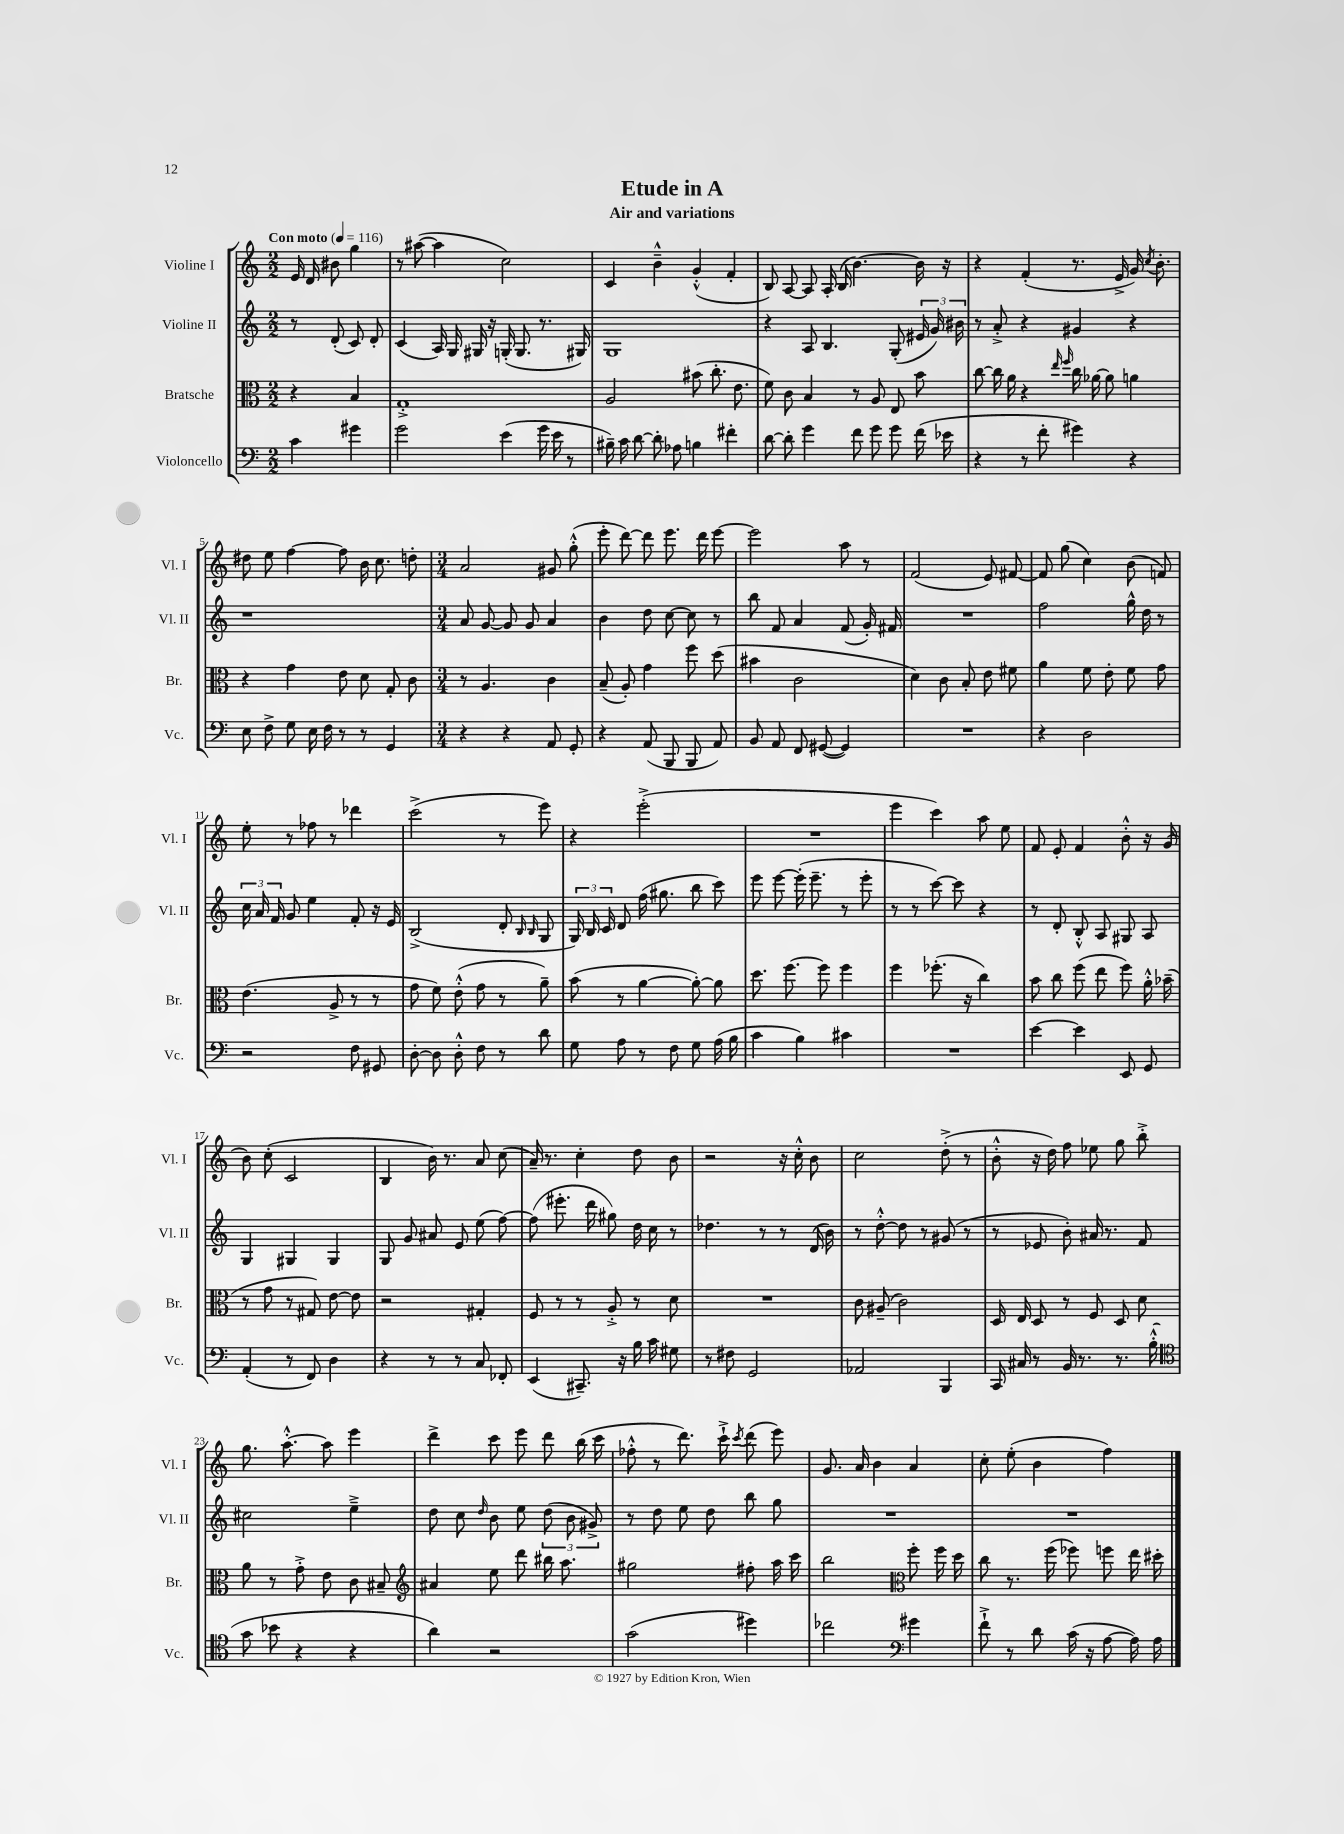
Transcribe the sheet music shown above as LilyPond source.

\header { title = "Etude in A" subtitle = "Air and variations" }
<<
\new StaffGroup <<
\new Staff = "s0" \with { instrumentName = "Violine I" shortInstrumentName = "Vl. I" } {
    \clef treble \key c \major \numericTimeSignature \time 2/2 \partial 2 \tempo "Con moto" 4 = 116
    \autoBeamOff e'16 d'16 bis'8 g''4 |
    r8 ais''8~( ais''4 c''2) |
    c'4 b'4---^ g'4-.-^( f'4-. |
    b8) a8~ a8 a16-. b16( b'4.~) b'16 r16 |
    r4 f'4-.( r8. e'16-> g'16) \acciaccatura { c''8 } b'8.-. |
    dis''8 e''8 f''4~ f''8 b'16 c''8. d''8-. |
    \numericTimeSignature \time 3/4 a'2 gis'8 g''8-.-^( |
    e'''8-. d'''8~) d'''8 e'''8. d'''16 e'''8~ |
    e'''2 a''8 r8 |
    f'2( e'8) fis'8~ |
    fis'8 g''8( c''4) b'8( f'8) |
    e''8-. r8 fes''8 r8 des'''4 |
    c'''2->( r8 e'''8) |
    r4 e'''2-.->( |
    R2. |
    e'''4 c'''4) a''8 e''8 |
    f'8 e'8-. f'4 b'8-.-^ r16 g'16( |
    b'8) c''8-.( c'2 |
    b4 b'16) r8. a'8 c''8( |
    a'16--) r8. c''4-. d''8 b'8 |
    r2 r16 c''16-.-^ b'8 |
    c''2 d''8-.->( r8 |
    b'8-.-^ r16 d''16) f''8 ees''8 g''8 b''8-.-> |
    g''8. a''8.~-.-^ a''8 e'''4 |
    d'''4-> c'''8 e'''8 d'''8 b''16( c'''16 |
    fes''8-.-^ r8 d'''8.) c'''16-!-> \acciaccatura { c'''8 } d'''8( e'''8) |
    g'8. a'16 b'4 a'4 |
    c''8-. e''8-.( b'4 f''4) \bar "|." |
}
\new Staff = "s1" \with { instrumentName = "Violine II" shortInstrumentName = "Vl. II" } {
    \clef treble \key c \major \numericTimeSignature \time 2/2 \partial 2
    \autoBeamOff r8 d'8-.( c'8) d'8-. |
    c'4( a16) g16 gis16 r16 g16-.( g8. r8. gis16) |
    g1 |
    r4 a8 b4. g8-.( \tuplet 3/2 { eis'16 g'16) bis'16 } |
    r8 a'8-.-> r4 gis'4 r4 |
    r1 |
    \numericTimeSignature \time 3/4 a'8 g'8~ g'8 g'8 a'4 |
    b'4 d''8 c''8~ c''8 r8 |
    b''8 f'8 a'4 f'8( g'16-.) fis'16 |
    R2. |
    f''2 g''16-^ d''16 r8 |
    \tuplet 3/2 { c''16 a'16 f'16 } g'8 e''4 f'8-. r16 e'16 |
    b2->( d'8-. \grace { b16 b16 } g8 |
    \tuplet 3/2 { g16) b16 c'16 } d'8 f''16( gis''8. b''8 c'''8) |
    e'''8 e'''8~ e'''16-.( e'''8.-- r8 e'''8-. |
    r8 r8 c'''8~) c'''8 r4 |
    r8 d'8-. b8-.-^ a8 gis8 a8 |
    g4 gis4 gis4 |
    g8 g'8 ais'8 e'8 e''8( f''8~) |
    f''8( eis'''8.-. d'''16 gis''8) d''16 c''16 r8 |
    des''4. r8 r8 d'16( b'16) |
    r8 d''8~-.-^ d''8 r8 gis'8( r8 |
    r8 ees'8 b'8-.) ais'16 r8. f'8 |
    cis''2 e''4---> |
    d''8 c''8 \grace { d''16 } b'8 e''8 \tuplet 3/2 { d''8( b'8 gis'8->) } |
    r8 d''8 e''8 d''8 b''8 g''8 |
    R2. |
    R2. \bar "|." |
}
\new Staff = "s2" \with { instrumentName = "Bratsche" shortInstrumentName = "Br." } {
    \clef alto \key c \major \numericTimeSignature \time 2/2 \partial 2
    \autoBeamOff r4 b4 |
    g1-.-> |
    a2 bis'8( c''8.-. e'8. |
    f'8) c'8 b4 r8 a8 e8 b'8 |
    c''8~ c''16 a'16 r4 \grace { e''16 f''16 } c''16 aes'16~ aes'8 a'4 |
    r4 g'4 e'8 d'8 g8-. c'8 |
    \numericTimeSignature \time 3/4 r8 a4. c'4 |
    b8--( a8-.) g'4 f''8 d''8( |
    bis'4 c'2 |
    d'4) c'8 b8-. e'8 fis'8 |
    a'4 f'8 e'8-. f'8 g'8 |
    e'4.( a8-> r8 r8 |
    g'8 f'8) e'8-.-^( g'8 r8 a'8--) |
    b'8( r8 a'4~ a'8~-.) a'8 |
    d''8. f''8.~ f''8 f''4 |
    f''4 fes''8.-.( r16 c''4) |
    b'8 c''8 f''8( e''8 f''8) a'16-.-^ bes'16--( |
    r8 g'8 r8 gis8) e'8~ e'8 |
    r2 gis4-. |
    f8 r8 r8 a8-.-> r8 d'8 |
    R2. |
    c'8 ais8--( c'2) |
    d16 e16 d8 r8 f8 d8 d'8 |
    a'8 r8 g'8-.-> e'8 c'8 bis8-- |
    \clef treble ais'4 e''8 d'''8 bis''16 a''8. |
    gis''2 fis''8-. a''16 c'''16 |
    b''2 \clef alto f''8-. f''16 d''16 |
    c''8 r8. f''16( fes''8) f''8 e''16 dis''16-. \bar "|." |
}
\new Staff = "s3" \with { instrumentName = "Violoncello" shortInstrumentName = "Vc." } {
    \clef bass \key c \major \numericTimeSignature \time 2/2 \partial 2
    \autoBeamOff c'4 gis'4 |
    g'2 e'4( g'16 e'16 r8 |
    bis16--) c'16 d'8~ d'8-. aes8 b4 fis'4-. |
    d'8~ d'8-. g'4 f'8 g'8 g'8 f'16( ees'16 |
    r4 r8 f'8-. gis'4) r4 |
    e8 f8-> g8 e16 f16 r8 r8 g,4 |
    \numericTimeSignature \time 3/4 r4 r4 a,8 g,8-. |
    r4 a,8( b,,8 b,,8 a,8) |
    b,8 a,8 f,8 gis,8~( gis,4) |
    R2. |
    r4 d2 |
    r2 f8 gis,8 |
    d8~-. d8 d8-.-^ f8 r8 d'8 |
    g8 a8 r8 f8 g8 a16( b16 |
    c'4 b4) cis'4 |
    R2. |
    e'4~ e'4 e,8 g,8 |
    a,4-.( r8 f,8) d4 |
    r4 r8 r8 c8 fes,8-. |
    e,4( cis,8.--) r16 b16 c'16 gis8 |
    r8 fis8 g,2 |
    aes,2 b,,4 |
    c,16 cis16 r8 b,16 r8. r8. b16-.-^( |
    \clef tenor g'8 bes'8 r4 r4 |
    a'4) r2 |
    g'2( dis''4) |
    ces''2 \clef bass gis'4 |
    f'8-!-> r8 d'8 c'16( r16 a8~ a16) a16 \bar "|." |
}
>>
>>
